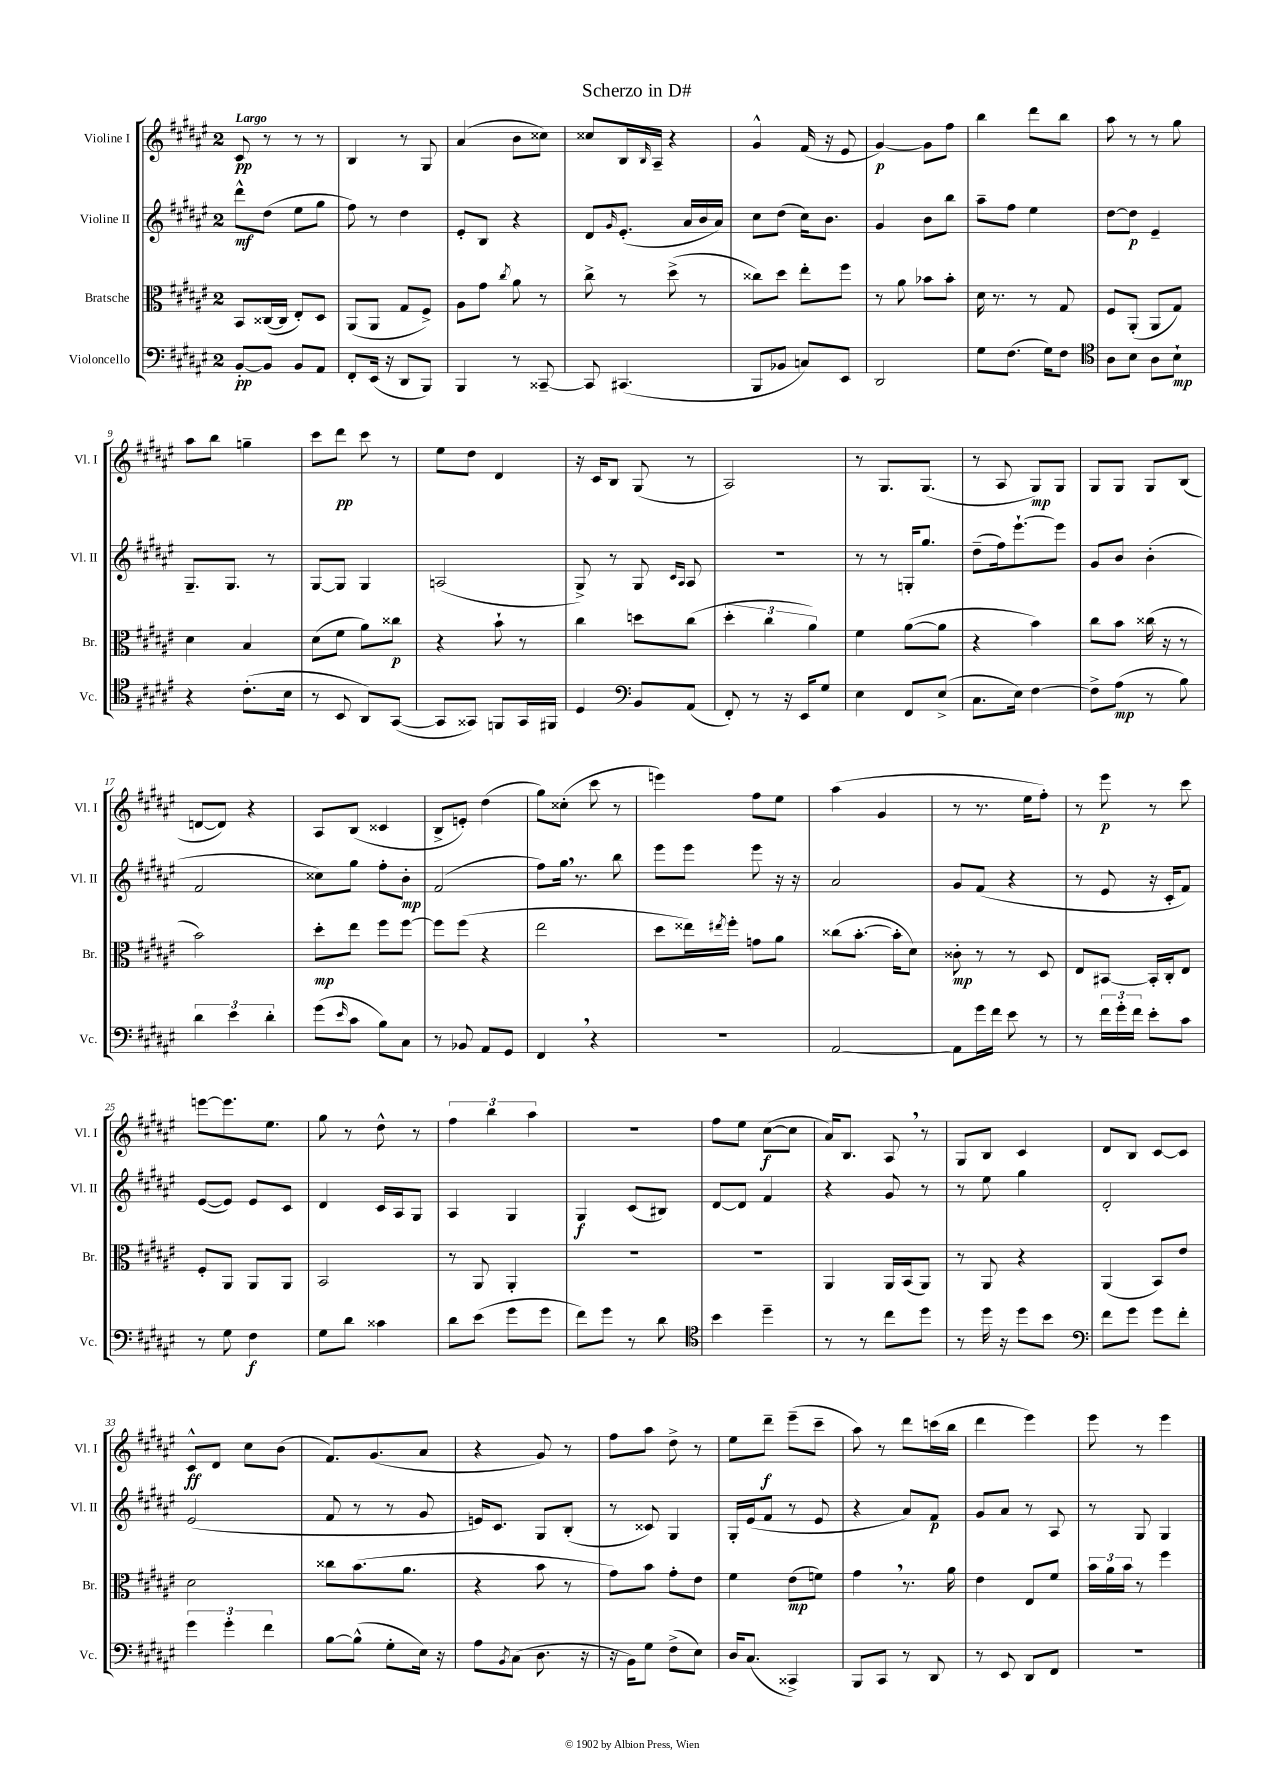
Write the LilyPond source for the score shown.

\header { title = "Scherzo in D#" }
<<
\new StaffGroup <<
\new Staff = "s0" \with { instrumentName = "Violine I" shortInstrumentName = "Vl. I" } {
    \clef treble \key fis \major \once \override Staff.TimeSignature.style = #'single-digit \time 2/4 \tempo "Largo"
    cis'8\pp r8 r8 r8 |
    b4 r8 gis8 |
    ais'4( b'8 cisis''8) |
    cisis''8 b16 \grace { b16 } ais16-- r4 |
    gis'4-^ fis'16( r16 eis'8 |
    gis'4~\p) gis'8 fis''8 |
    b''4 dis'''8 b''8 |
    ais''8 r8 r8 gis''8 |
    ais''8 b''8 g''4-- |
    cis'''8 dis'''8\pp cis'''8 r8 |
    eis''8 dis''8 dis'4 |
    r16 cis'16 b8 gis8( r8 |
    ais2) |
    r8 gis8. gis8.( |
    r8 ais8 gis8\mp) gis8 |
    gis8 gis8 gis8 b8( |
    d'8~ d'8) r4 |
    ais8 b8( cisis'4 |
    b8-> e'8-.) dis''4( |
    gis''8) cisis''8-.( cis'''8 r8 |
    e'''4) fis''8 eis''8 |
    ais''4( gis'4 |
    r8 r8. eis''16 fis''8-.) |
    r8 eis'''8\p r8 cis'''8 |
    e'''8~ e'''8. eis''8. |
    gis''8 r8 dis''8-^ r8 |
    \tuplet 3/2 { fis''4 b''4 ais''4 } |
    R2 |
    fis''8 eis''8 cis''8~\f( cis''8 |
    ais'16) b8. ais8 \breathe r8 |
    gis8 b8 cis'4 |
    dis'8 b8 cis'8~ cis'8 |
    cis'8-^\ff dis'8 cis''8 b'8( |
    fis'8.) gis'8.( ais'8 |
    r4 gis'8) r8 |
    fis''8 ais''8 dis''8-> r8 |
    eis''8 dis'''8--\f eis'''8--( cis'''8-- |
    ais''8) r8 dis'''8 c'''16( b''16 |
    dis'''4 eis'''4) |
    eis'''8 r8 eis'''4 \bar "|." |
}
\new Staff = "s1" \with { instrumentName = "Violine II" shortInstrumentName = "Vl. II" } {
    \clef treble \key fis \major \once \override Staff.TimeSignature.style = #'single-digit \time 2/4
    dis'''8-^\mf dis''8( eis''8 gis''8 |
    fis''8) r8 dis''4 |
    eis'8-. b8 r4 |
    dis'8 \grace { gis'16 } eis'8.-.( ais'16 b'16 ais'16) |
    cis''8 dis''8( cis''16) b'8. |
    gis'4 b'8 b''8 |
    ais''8-- fis''8 eis''4 |
    dis''8~ dis''8\p eis'4-- |
    gis8.-- gis8. r8 |
    gis8~ gis8 gis4 |
    a2( |
    gis8->) r8 gis8 \grace { cis'16 ais16 } ais8 |
    R2 |
    r8 r8 g16-. gis''8. |
    dis''8--( fis''16) eis'''8.~-! eis'''8 |
    gis'8 b'8 b'4-.( |
    fis'2 |
    cisis''8) gis''8 fis''8-. b'8-.\mp |
    fis'2( |
    fis''8) gis''16 \breathe r8. b''8 |
    eis'''8 eis'''8 eis'''8 r16 r16 |
    ais'2 |
    gis'8 fis'8( r4 |
    r8 eis'8 r16 cis'16-. fis'8) |
    eis'8~( eis'8) eis'8 cis'8 |
    dis'4 cis'16 ais16 gis8 |
    ais4 gis4 |
    gis4\f cis'8( bis8) |
    dis'8~ dis'8 fis'4 |
    r4 gis'8 r8 |
    r8 eis''8 gis''4 |
    dis'2-. |
    eis'2( |
    fis'8 r8 r8 gis'8 |
    e'16) cis'8. gis8 b8-.( |
    r8 cisis'8) gis4 |
    gis16-. eis'16( fis'8 r8 eis'8 |
    r4 ais'8) fis'8\p |
    gis'8 ais'8 r8 ais8 |
    r8 gis8 gis4 \bar "|." |
}
\new Staff = "s2" \with { instrumentName = "Bratsche" shortInstrumentName = "Br." } {
    \clef alto \key fis \major \once \override Staff.TimeSignature.style = #'single-digit \time 2/4
    b,8 cisis16~( cisis16 eis8-.) dis8 |
    ais,8( ais,8 gis8 fis8->) |
    ais8 gis'8 \acciaccatura { cis''8 } ais'8 r8 |
    cis''8-> r8 dis''8->( r8 |
    cisis''8) dis''8 eis''8-. fis''8 |
    r8 ais'8 bes'8 bes'8-. |
    dis'16 r8. r8 gis8 |
    fis8 ais,8-.( ais,8 gis8) |
    dis'4 b4 |
    dis'8( fis'8 ais'8) cisis''8\p |
    r4 b'8-! r8 |
    cis''4 d''8 cis''8( |
    \tuplet 3/2 { dis''4-. cis''4 ais'4) } |
    fis'4 ais'8~( ais'8 |
    r4 b'4) |
    cis''8 b'8 cisis''16( r16 r8 |
    b'2) |
    dis''8-.\mp eis''8 fis''8 fis''8~ |
    fis''8 fis''8( r4 |
    eis''2 |
    dis''8 eisis''16) \acciaccatura { eis''8 } fis''16-. g'8 ais'8 |
    cisis''8( b'8.~-. b'16-. dis'8) |
    cisis'8-.\mp r8 r8 dis8 |
    eis8 bis,8~ bis,16-. cis16-. eis8 |
    fis8-. ais,8 ais,8 ais,8 |
    b,2 |
    r8 ais,8 ais,4-. |
    R2 |
    r2 |
    ais,4 ais,16 b,16( ais,8) |
    r8 ais,8 r4 |
    ais,4( b,8) eis'8 |
    dis'2 |
    cisis''8 b'8.( ais'8. |
    r4 b'8 r8 |
    gis'8) b'8 gis'8-. eis'8 |
    fis'4 eis'8\mp( f'8) |
    gis'4 \breathe r8. ais'16 |
    eis'4 eis8 fis'8 |
    \tuplet 3/2 { b'16 ais'16 b'16 } r8 fis''4 \bar "|." |
}
\new Staff = "s3" \with { instrumentName = "Violoncello" shortInstrumentName = "Vc." } {
    \clef bass \key fis \major \once \override Staff.TimeSignature.style = #'single-digit \time 2/4
    b,8~-.\pp b,8 b,8 ais,8 |
    fis,8-. eis,16( r16 dis,8 b,,8) |
    b,,4 r8 cisis,8~-- |
    cisis,8 cis,4.( |
    b,,8 bes,8 c8) eis,8 |
    dis,2 |
    gis8 fis8.( gis16) fis8 |
    \clef tenor ais8 b8 ais8 b8-!\mp |
    r4 cis'8.-.( b16 |
    r8 b,8 ais,8) gis,8~( |
    gis,8 gisis,8) f,8 gisis,16 fis,16 |
    dis4 \clef bass b,8 ais,8( |
    fis,8-.) r8 r16 eis,16 gis8 |
    eis4 fis,8 eis8->( |
    cis8. eis16) fis4~ |
    fis8-> ais8\mp( r8 b8) |
    \tuplet 3/2 { dis'4 eis'4 dis'4-. } |
    gis'8( \grace { eis'16 } cis'8 b8) cis8 |
    r8 bes,8 ais,8 gis,8 |
    fis,4 \breathe r4 |
    R2 |
    ais,2~ |
    ais,8 gis'16 fis'16 eis'8 r8 |
    r8 \tuplet 3/2 { fis'16 gis'16-. fis'16 } eis'8-. cis'8 |
    r8 gis8 fis4\f |
    gis8 dis'8 cisis'4 |
    dis'8 eis'8( gis'8 gis'8 |
    fis'8) gis'8 r8 dis'8 |
    \clef tenor b'4 dis''4-- |
    r8 r8 cis''8 dis''8 |
    r8 dis''16 r16 dis''8 b'8 |
    \clef bass fis'8 gis'8 gis'8 fis'8-. |
    \tuplet 3/2 { gis'4 gis'4-. fis'4 } |
    b8~ b8-^( gis8-. eis16) r16 |
    ais8 \acciaccatura { b,8 } cis8( dis8. r16 |
    r16 b,16) gis8 fis8->( eis8) |
    dis16 cis8.( cisis,4->) |
    b,,8 cis,8 r8 dis,8 |
    r8 eis,8 dis,8 fis,8 |
    r2 \bar "|." |
}
>>
>>
